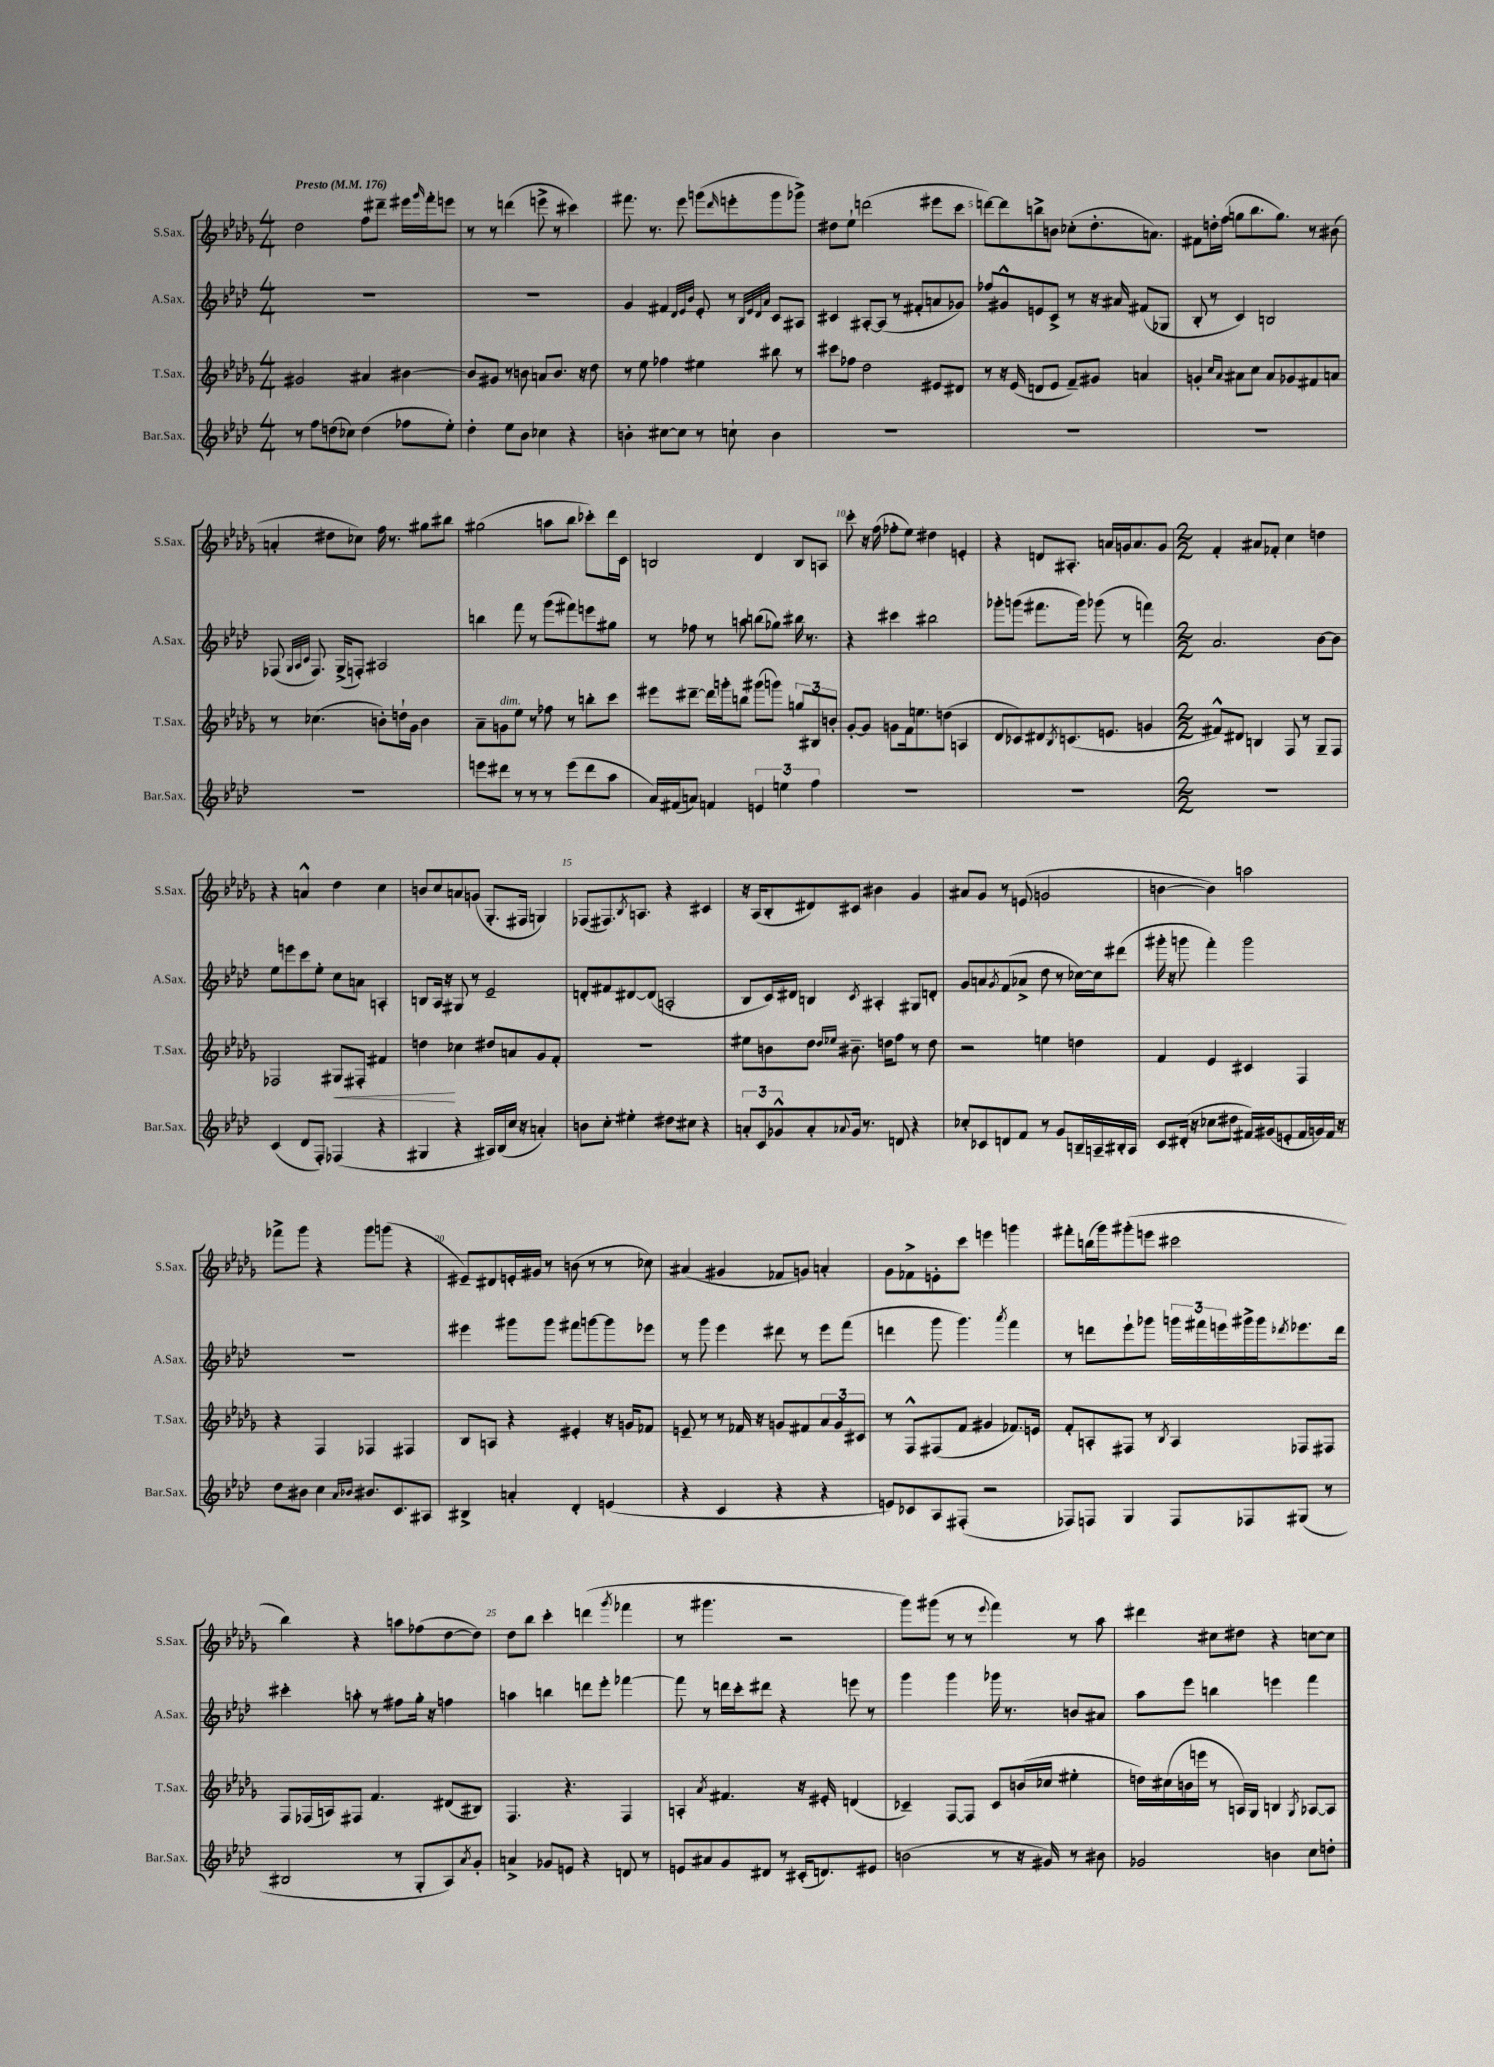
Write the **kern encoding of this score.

**kern	**kern	**kern	**kern
*staff4	*staff3	*staff2	*staff1
*clefG2	*clefG2	*clefG2	*clefG2
*k[b-e-a-d-]	*k[b-e-a-d-g-]	*k[b-e-a-d-]	*k[b-e-a-d-g-]
*M4/4	*M4/4	*M4/4	*M4/4
*MM176	*MM176	*MM176	*MM176
8r	2g#/	1r	2dd-\
8ff\L	.	.	.
(8dd\	.	.	.
8cc-\J)	.	.	.
(4dd\	4a#/	.	8ff\L
.	.	.	8ddd#~\J
8ff-\L	[4b#\	.	16eee#\LL
.	.	.	16qqggg-/
.	.	.	16fff'\J
8ee-'\J)	.	.	8eee\J
=	=	=	=
4dd-'\	8b#/]L	1r	8r
.	8g#/J	.	8r
8ee-\L	8r	.	(4ddd\
8b-\J	8b\	.	.
4cc-\	8a/L	.	8eee^\
.	8.b/J	.	8r
4r	.	.	4ccc#\)
.	16r	.	.
.	8dd-\	.	.
=	=	=	=
4b'\	8r	4g/	8.fff#\
.	8ee-\	.	.
.	.	.	8.r
[8cc#\L	4ff-\	4f#/	.
8cc#\]J	.	.	8eee-\
.	.	32qqd-/LLL	.
.	.	32qqe-/	.
.	.	32qqb-/JJJ	.
8r	4ee#\	8e-'/	(8ggg\L
.	.	.	16qqddd-/
8cc`\	.	8r	8eee'\
.	.	32qqB-/LLL	.
.	.	32qqe-/	.
.	.	32qqd-/	.
.	.	32qqa-/JJJ	.
4b\	8bb#\	8c/L	8ggg\
.	8r	8A#/J	8ggg-^\J)
=	=	=	=
1r	8ccc#\L	4c#/	8dd#\L
.	8ff-\J	.	8ee-`\J
.	2dd-\	[8A#'/L	(2ddd\
.	.	(8A#/]J	.
.	.	8r	.
.	.	8f#'/L	.
.	8e#/L	8a/	8eee#\L
.	8d#/J	8g-/J)	8ccc\J
=	=	=	=
1r	8r	8ff-/L	[8ddd\L)
.	16r	8g#^^/	8ddd\]
.	(16e-/	.	.
.	8d/L	8e/	8bb^\
.	8e-/J	8c^/J	8b\J
.	8f~/L)	8r	(8cc-'\L
.	8g#/J	16r	8.dd-'\
.	.	16a#/	.
.	4a/	(8f#/L	.
.	.	.	8.a\J)
.	.	8G-/J	.
=	=	=	=
1r	4g'/	8B-'/	8f#\L
.	.	8r	16dd'\L
.	.	.	(16ff\JJ
.	16qqcc/LL	.	.
.	16qqa-/JJ	.	.
.	8a#\L	4c/)	8gg\L
.	8cc\J	.	8.bb-\
.	8a#/L	2B/	.
.	.	.	8.gg\J)
.	8g-/	.	.
.	8f#/	.	8r
.	8a/J	.	(8b#\
=	=	=	=
1r	8r	(8F-/	4a'/
.	.	32qqG/LLL	.
.	.	32qqA-/	.
.	.	32qqc/JJJ	.
.	(4.cc-\	8.F-/)	.
.	.	.	8dd#\L
.	.	(16G^/LK	.
.	.	8F'/J)	8cc-\J)
.	8b'\L)	2A#/	16ff\
.	.	.	8.r
.	16dd`\L	.	.
.	16g-\JJ	.	.
.	4b\	.	8gg#\L
.	.	.	8bb#\J
=	=	=	=
8eee\L	8a-~\L	4bb\	(2gg#\
8ddd#\J	8g\	.	.
8r	8ee-\J	8fff\	.
8r	8r	8r	.
8r	8ff-\	(8ggg\L	8aa\L
(8eee\L	8r	8fff#\)	8bb-\J
8ddd#\	8bb'\L	8eee\	8ccc-'\L)
8aa-\J	8ccc\J	8gg#\J	16ddd-\L
.	.	.	16c\JJ
=	=	=	=
16a-/LL)	8eee#\L	8r	2B/
(16f#/J	.	.	.
8a/J)	[8ddd#~\J	8ff-\	.
4f/	16ddd#\]LL	8r	.
.	16ggg'\J	.	.
.	8bb\J	8aa\	.
6e/	(8ggg#\L	(8bb\L	4d-/
.	8ggg\J)	8gg-\J)	.
6ee\	.	.	.
.	12gg/L	16bb#\	8B/L
.	.	8.r	.
6ff\	12B#/	.	.
.	.	.	8A/J
.	12b'/J	.	.
=	=	=	=
1r	[8g-'/L	4r	8ccc'\
.	8g-/]J	.	16r
.	.	.	(16ff\
.	8g\L	4ccc#\	8ff-'\L
.	16f\k	.	8ee-\J)
.	8.ee\	.	.
.	.	2bb#\	4dd#\
.	(8dd\J	.	.
.	4A/	.	4e'/
=	=	=	=
1r	8d-/L	8ggg-'\L	4r
.	8c-/)	(8ggg\J	.
.	8d#/	8.fff#\L	8d/L
.	8qB-/	.	.
.	(8.c/	.	8.A#'/J
.	.	16ggg\Jk)	.
.	.	(8ggg-\	.
.	8.e/J	.	16a/LL
.	.	8r	16g/J
.	.	.	8.a/
.	4g/	4fff\)	.
.	.	.	8g/J
=	=	=	=
*M2/2	*M2/2	*M2/2	*M2/2
1r	8f#^^/L)	2.a-/	4f'/
.	8d#/J	.	.
.	4B/	.	8a#/L
.	.	.	8f-'/J
.	8F/	.	4cc\
.	8r	.	.
.	8G-~/L	[8b-\L	4dd\
.	8F/J	8b-\]J	.
=	=	=	=
(4c/	2F-/	8ee-\L	4r
.	.	8eee\	.
8d-/L	.	8ccc\	4a^^/
8F'/J)	.	8ee-'\J	.
(4F-/	8G#/L	8cc\L	4dd-\
.	8F#'/J	8a\J	.
4r	4f#/	4A'/	4cc\
=	=	=	=
4G#/	4dd\	8B/L	8b/L
.	.	16A-/Jk	8cc/
.	.	16r	.
4r	4cc-\	8G#/	8a/
.	.	8r	(8g/J
16A#/LL)	8dd#/L	2e-~/	8.G-'/L
(16B-/	.	.	.
16cc/JJ	8a/	.	.
16r	.	.	16F#/Jk
4a'/)	8g-/	.	4G/)
.	8f'/J	.	.
=	=	=	=
8b\L	1r	8d'/L	(8F-/L
8cc'\J	.	8f#/	8.F#/)
4ee#'\	.	[8d#/	.
.	.	.	8qB-/
.	.	.	8.A/J
.	.	(8d#/]J	.
8dd#\L	.	2A'/	4r
8cc#\J	.	.	.
4r	.	.	4c#/
=	=	=	=
12a'/L	8ee#\L	8B-/L	16r
.	.	.	(16A-/LK
12c/	.	.	.
.	8b\	16c/L)	8B-'/
12g-^^/	.	.	.
.	.	16d#/JJ	.
8a'/	8dd-\J	4B/	8d#/)
.	16qqdd-/LL	.	.
8qqa-/	16qqee-/JJ	.	.
16g-/Jk	8.b#~\	.	8c#/J
8.r	.	.	.
.	.	8qc/	.
.	.	4A#'/	4b#\
.	16dd\LK	.	.
8d/	8ff\J	.	.
4r	8r	8G#/L	4g-/
.	8dd\	8d'/J	.
=	=	=	=
8cc-'/L	2r	8g/L	8a#/L
8c-/	.	8a/	8g-/J
.	.	8qg/	.
8d/	.	(8f/	8r
8f/J	.	8a-^/J	(8e/
8r	4ee\	8dd-\	2g/
8g/L	.	8r	.
16B~/L	4dd\	[16cc-\LL)	.
16A~/	.	16cc-\]J	.
16B#'/	.	(8ddd#\J	.
16A/JJ	.	.	.
=	=	=	=
8c/L	4f/	16ggg#'\	[4b\
.	.	16r	.
(16d#'/Jk	.	8ggg\	.
16r	.	.	.
8cc-\L	4e-/	4fff'\)	4b\])
8dd#\J	.	.	.
16f#/LL)	4c#/	2ggg\	2aa\
(16g#/J	.	.	.
8e'/	.	.	.
16f#/L	4F/	.	.
16g/)	.	.	.
16f#/JJ	.	.	.
16r	.	.	.
=	=	=	=
8dd-\L	4r	1r	8fff-^\L
8b#\J	.	.	8ggg-\J
4cc\	4F/	.	4r
16qqa-/LL	.	.	.
16qqb-/JJ	.	.	.
8.b#/L	4F-/	.	8ggg-\L
.	.	.	(8ggg\J
8.c/	.	.	.
.	4F#/	.	4r
8A#/J	.	.	.
=	=	=	=
4B#^/	8B-/L	4eee#\	8e#~/L)
.	8A/J	.	8d#/
4a'/	4r	8ggg#\L	16e'/L
.	.	.	16g#/JJ
.	.	8ggg#\J	8r
4d-'/	4e#'/	8fff#\L	(8b\
.	.	[8ggg\	8r
(4e/	16r	8ggg\]	8r
.	16g/LK	.	.
.	8f-/J	8eee-\J	8cc-\)
=	=	=	=
4r	8e~/	8r	(4a#/
.	8r	8ggg\	.
4c/	8r	4eee-\	4g#/
.	16f-/	.	.
.	16r	.	.
4r	8g/L	8ddd#\	8f-/L
.	8f#/	8r	8g/J)
4r	12a-/	8eee-\L	4a'/
.	12g/	.	.
.	.	(8fff\J	.
.	12c#/J	.	.
=	=	=	=
8e/L)	8r	4ddd\	8g-\L
8c-/	8F^^/L	.	8f-^\
8A-/	(8F#/	8ggg\	8e'\
(8F#'/J	8f/J	4.ggg\)	8ccc\J
2r	4g#/	.	4eee\
.	.	8qaaa-/	.
.	8.f-/L)	4fff\	4ggg\
.	16e/Jk	.	.
=	=	=	=
8F-/L)	8f'/L	8r	8fff#'\L
8F/J	8A'/	8ddd\L	(16bb\L
.	.	.	16ggg-\J)
4G/	8F#/J	8eee-`\	(8ggg#'\
.	8r	8ggg-\J	8eee\J
.	8qB-/	.	.
8F/L	4A/	24ggg\LL	2ccc#\
.	.	24fff#\	.
.	.	24eee\	.
8F-/	.	16ggg#^\	.
.	.	16ggg#\J	.
.	.	8qddd-/	.
(8G#/J	8F-/L	8.eee-\	.
8r	8F#/J	.	.
.	.	16ddd-\Jk	.
=	=	=	=
2B#/	8F/L	4ccc#'\	4bb-\)
.	(16F-/L	.	.
.	16A/J)	.	.
.	8F#/J	8aa'\	4r
.	4.f/	8r	.
8r	.	8ff#\L	8aa\L
8G'/L	.	16gg'\Jk	(8ff-\
.	.	16r	.
8A-/)	(8d#/L	4ff\	[8dd-\
8qa-/	.	.	.
8g'/J	8B#/J)	.	8dd-\]J)
=	=	=	=
4a^/	4.F/	4aa\	8dd-\L
.	.	.	8bb-\J
8g-/L	.	4bb\	4ccc'\
8e/J	4.r	.	.
4r	.	8ddd\L	(4ddd\
.	.	8eee-'\J	.
.	.	.	8qggg-/
8d/	4F/	[4fff-\	4fff-\
8r	.	.	.
=	=	=	=
8e/L	4A'/	8fff-\]	8r
8a#/	.	8r	4.ggg#\
.	8qa-/	.	.
8g/	4.f#/	16ddd\LL	.
.	.	16ccc'\J	.
8d#/J	.	8ddd#\J	.
8r	.	4r	2r
(16c#'/LK	16r	.	.
8.d/)	16e#'/	.	.
.	(4d/	8eee\	.
8e#/J	.	8r	.
=	=	=	=
(2b\	4c-~/)	4ggg\	8ggg-\L)
.	.	.	(8ggg#\J
.	[8F/L	4ggg\	8r
.	8F/]J	.	8r
.	.	.	8qqeee-/
8r	8c-/L	16ggg-\	4fff\)
.	.	8.r	.
16r	(16b/L	.	.
16g#/)	16cc-/JJ	.	.
8r	4ee#'\	8b/L	8r
8b#\	.	8a#/J	8aa-\
=	=	=	=
2g-/	16dd\LL)	8aa-\L	4ddd#\
.	(16cc#\	.	.
.	16b\	8eee-\J	.
.	16eee\JJ	.	.
.	8r	4bb\	8cc#\L
.	16A/LL)	.	8dd#\J
.	16G-/JJ	.	.
4b\	4B/	4eee\	4r
.	8qG-/	.	.
8cc\L	[8A-/L	4fff\	[8cc\L
8dd'\J	8A-/]J	.	8cc\]J
==	==	==	==
*-	*-	*-	*-
